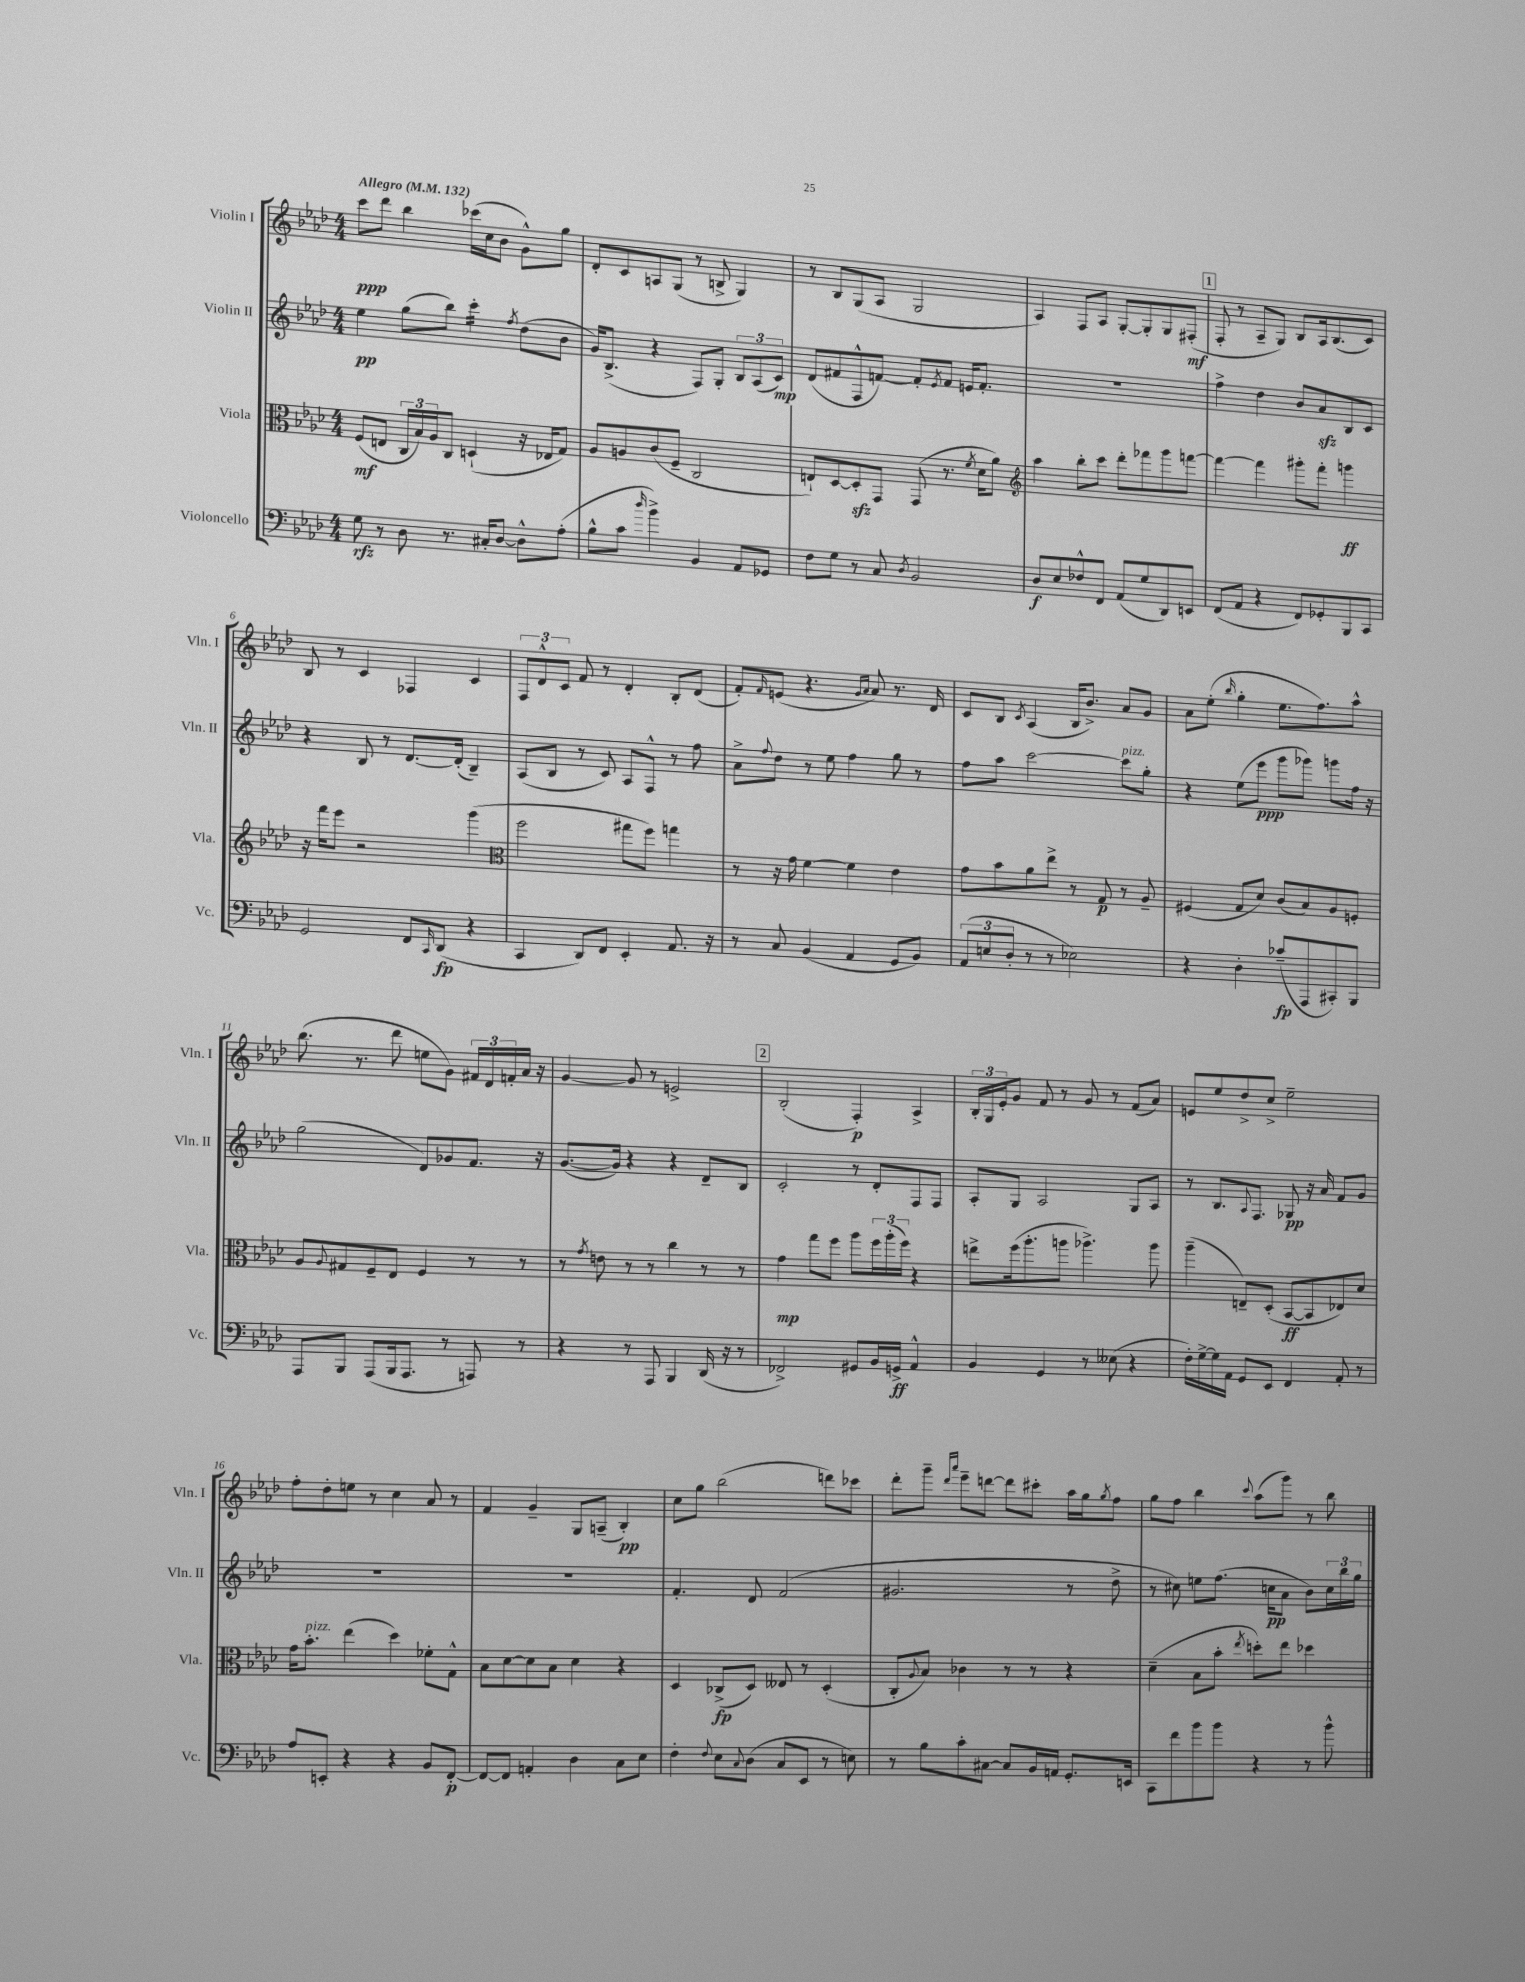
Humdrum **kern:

**kern	**kern	**kern	**kern
*staff4	*staff3	*staff2	*staff1
*clefF4	*clefC3	*clefG2	*clefG2
*k[b-e-a-d-]	*k[b-e-a-d-]	*k[b-e-a-d-]	*k[b-e-a-d-]
*M4/4	*M4/4	*M4/4	*M4/4
*MM132	*MM132	*MM132	*MM132
8G	(8F	4ee-	8ccc
8r	8E	.	8ddd-
8D-	24C	(8gg	4bb-
.	24B-)	.	.
.	24A-	.	.
8.r	8C	8bb-)	.
.	(4D`	4ccc'	(16ccc-
16C#'	.	.	16cc
[8D-	.	.	8b-
.	.	8qff	.
8D-^^]	16r	(8dd-	8g^^)
.	16E-	.	.
(8A-'	8G)	8b-	8gg
=	=	=	=
8B-^^	8A-	16g)	8d-'
.	.	(8.B-^	.
8c	8A	.	8c
16qqdd-	.	.	.
4b-^)	(8c	4r	8A
.	8F~	.	(8G
4BB-	2C	8F)	8r
.	.	8G'	8B^
8AA-	.	12B-	4G)
.	.	(12A-	.
8GG-	.	.	.
.	.	12c)	.
=	=	=	=
8F	8E`)	(8d-	8r
8G	[8D-	8f#	8B-
8r	8D-']	8F^^	(8G
8C	8GG	[8f)	8A-
8qD-	.	.	.
2BB-	(8GG	8f']	2G
.	.	8qe-	.
.	8.r	8f	.
.	.	16e	.
.	8qf	.	.
.	16d-	8.f'	.
.	8a-)	.	.
=	=	=	=
*	*clefG2	*	*
8D-	4aa-	1r	4A-)
8E-	.	.	.
8F-^^	8bb-'	.	8F
8FF	8ccc	.	8A-
(8AA-	8ddd-'	.	[8G'
8G	8fff-	.	8G']
8DD-)	8ggg	.	8G
8EE	[8fff	.	(8F#'
=	=	=	=
(8FF	4fff_	4ff^	8F'
8AA-	.	.	8r
4r	4fff]	4dd-	8A-~
.	.	.	8G)
8FF)	8ggg#'	8b-	8B-
8GG-'	8fff'	8a-	16A-
.	.	.	(8.B-
8BBB-	4ggg	8B-	.
8CC	.	8c	8c)
=	=	=	=
2GG	16r	4r	8B-
.	16fff	.	.
.	8eee-	.	8r
.	2r	8B-	4c
.	.	8r	.
8FF	.	[8.d-	4F-
16qqCC	.	.	.
(8DD-	.	.	.
.	.	(16d-']	.
4r	(4ggg	4B-~)	4c
=	=	=	=
*	*clefC3	*	*
4CC	2ff	(8A-	12F
.	.	.	12d-^^
.	.	8B-	.
.	.	.	12c
8DD-)	.	8r	8f
8FF	.	8c)	8r
4EE-'	8gg#	8A-	4d-'
.	8ff)	8F^^	.
8.AA-	4gg	8r	8B-'
.	.	8ff	(8d-
16r	.	.	.
=	=	=	=
8r	8r	8a-^	8f')
.	.	8qqff	16qqf
8C	16r	8dd-	(8e
.	16g	.	.
(4BB-	[4f	8r	4.r
.	.	8ee-	.
4AA-	4f]	4ff	.
.	.	.	16qqg
.	.	.	16qqa-
.	.	.	8a-)
8GG	4e-	8gg	8.r
8BB-)	.	8r	.
.	.	.	16d-
=	=	=	=
(12AA-	8g	8ff	8c
12E	.	.	.
.	8b-	8aa-	8B-
12D-'	.	.	.
.	.	.	8qc
8r	8a-	[2ccc	(4A-
8r	8ee-^	.	.
2E-)	8r	.	16B-
.	.	.	8.b-^)
.	8G	.	.
.	8r	8ccc]	8a-
.	8A-~	8gg'	8g
=	=	=	=
4r	(4F#	4r	8a-
.	.	.	(8ee-'
.	.	.	16qqbb-
4D-'	8G	(8ee-	4gg'
.	8d-)	8eee-	.
(8c-~	(8c	8ggg	8.ee-
8AAA-	8B-)	8ggg-)	.
.	.	.	8.ff)
8CC#')	8A-	8ggg	.
8BBB-	8F'	16ff	8aa-^^
.	.	16r	.
=	=	=	=
8AAA-	8A-	(2gg	(8.bb-
.	8qqA-	.	.
8BBB-	8G#	.	.
.	.	.	8.r
(8AAA-	8F~	.	.
16BBB-	8E-	.	8ddd-
8.AAA-	.	.	.
.	4F	8d-)	8ee
8r	.	8g-	8g)
8AAA)	8r	8.f	24f#
.	.	.	24d-
.	.	.	24f'
8r	8r	.	16a-
.	.	16r	16r
=	=	=	=
4r	8r	([8.g	[4g
.	8qg	.	.
.	8e	.	.
.	.	16g])	.
8r	8r	4r	8g]
8AAA-	8r	.	8r
4BBB-	4cc	4r	2e^
(16DD-	8r	8d-~	.
16r	.	.	.
8r	8r	8B-	.
=	=	=	=
2FF-^)	4g	2c'	(2B-'
.	8gg	.	.
.	8ff	.	.
8GG#	8aa-	8r	4F')
16BB-	24ff	8d-'	.
.	(24aa-'	.	.
16GG^	.	.	.
.	24ff)	.	.
4AA-^^	4r	8F	4A-^
.	.	8F	.
=	=	=	=
4BB-	8ee^	8A-'	24B-'
.	.	.	24G
.	.	.	24e-'
.	(16ff	8G	8g
.	8.aa-'	.	.
4GG	.	2A-	8f
.	8aa	.	8r
8r	4.aa-^)	.	8g
(8E--	.	.	8r
4r	.	8G	(8f
.	8aa-	8A-	8a-)
=	=	=	=
16F')	(4aa-~	8r	8e
[16G^	.	.	.
16G]	.	8.B-	8ee-
16AA-	.	.	.
8GG	8E~)	.	8dd-^
.	.	8qqA-	.
.	.	8.F	.
8EE-	(8D-'	.	8cc^
4FF	[8BB-	8G-	2ee-~
.	8BB-]	16r	.
.	.	16a-	.
8AA-'	8E-)	8f	.
8r	8d-	8g	.
=	=	=	=
8A-	16g	1r	8ff'
.	8.b-'	.	.
8EE'	.	.	8dd-'
4r	(4ee-	.	8ee
.	.	.	8r
4r	4dd-)	.	4cc
8BB-	8f-'	.	8a-
[8FF'	8G^^	.	8r
=	=	=	=
8FF_	8B-	1r	4f
8FF]	[8d-	.	.
4AA'	8d-]	.	4g~
.	8B-	.	.
4D-	4d-	.	8G
.	.	.	(8A~
8C	4r	.	4B-')
8E-	.	.	.
=	=	=	=
4F'	4D-	4.f'	8cc
.	.	.	8gg
8qqF	.	.	.
8E-	(8C-^	.	(2bb-
8qqC	.	.	.
(8D-	8D-)	8d-	.
8C	8E--	(2f	.
8EE-	8r	.	.
8r	(4D-'	.	8ddd)
8E)	.	.	8ccc-
=	=	=	=
8r	8C'	2.g#	8ddd-'
.	8qqA-	.	.
8B-	8B-)	.	8ggg~
.	.	.	16qqddd-
.	.	.	16qqaaa-
8c'	4c-	.	8eee-~
[8C#	.	.	[8ddd
8C#]	8r	.	8ddd]
16BB-	8r	.	8ccc#'
16AA	.	.	.
8.GG'	4r	8r	16aa-
.	.	.	16gg
.	.	.	8qgg
.	.	8dd-^	8ff
16EE	.	.	.
=	=	=	=
8CC	(4d-~	8r	8gg
8f	.	8cc#)	8ff
8b-	8B-	8ee	4bb-
8b-	8b-'	(8.ff	.
.	8qee-	.	8qqccc
4r	8dd')	.	(8aa-
.	.	16cc	.
.	8ee-	8a-	8ggg)
8r	4dd-	8b-)	8r
8b-^^	.	24cc	8bb-
.	.	24bb-	.
.	.	24gg	.
==	==	==	==
*-	*-	*-	*-
